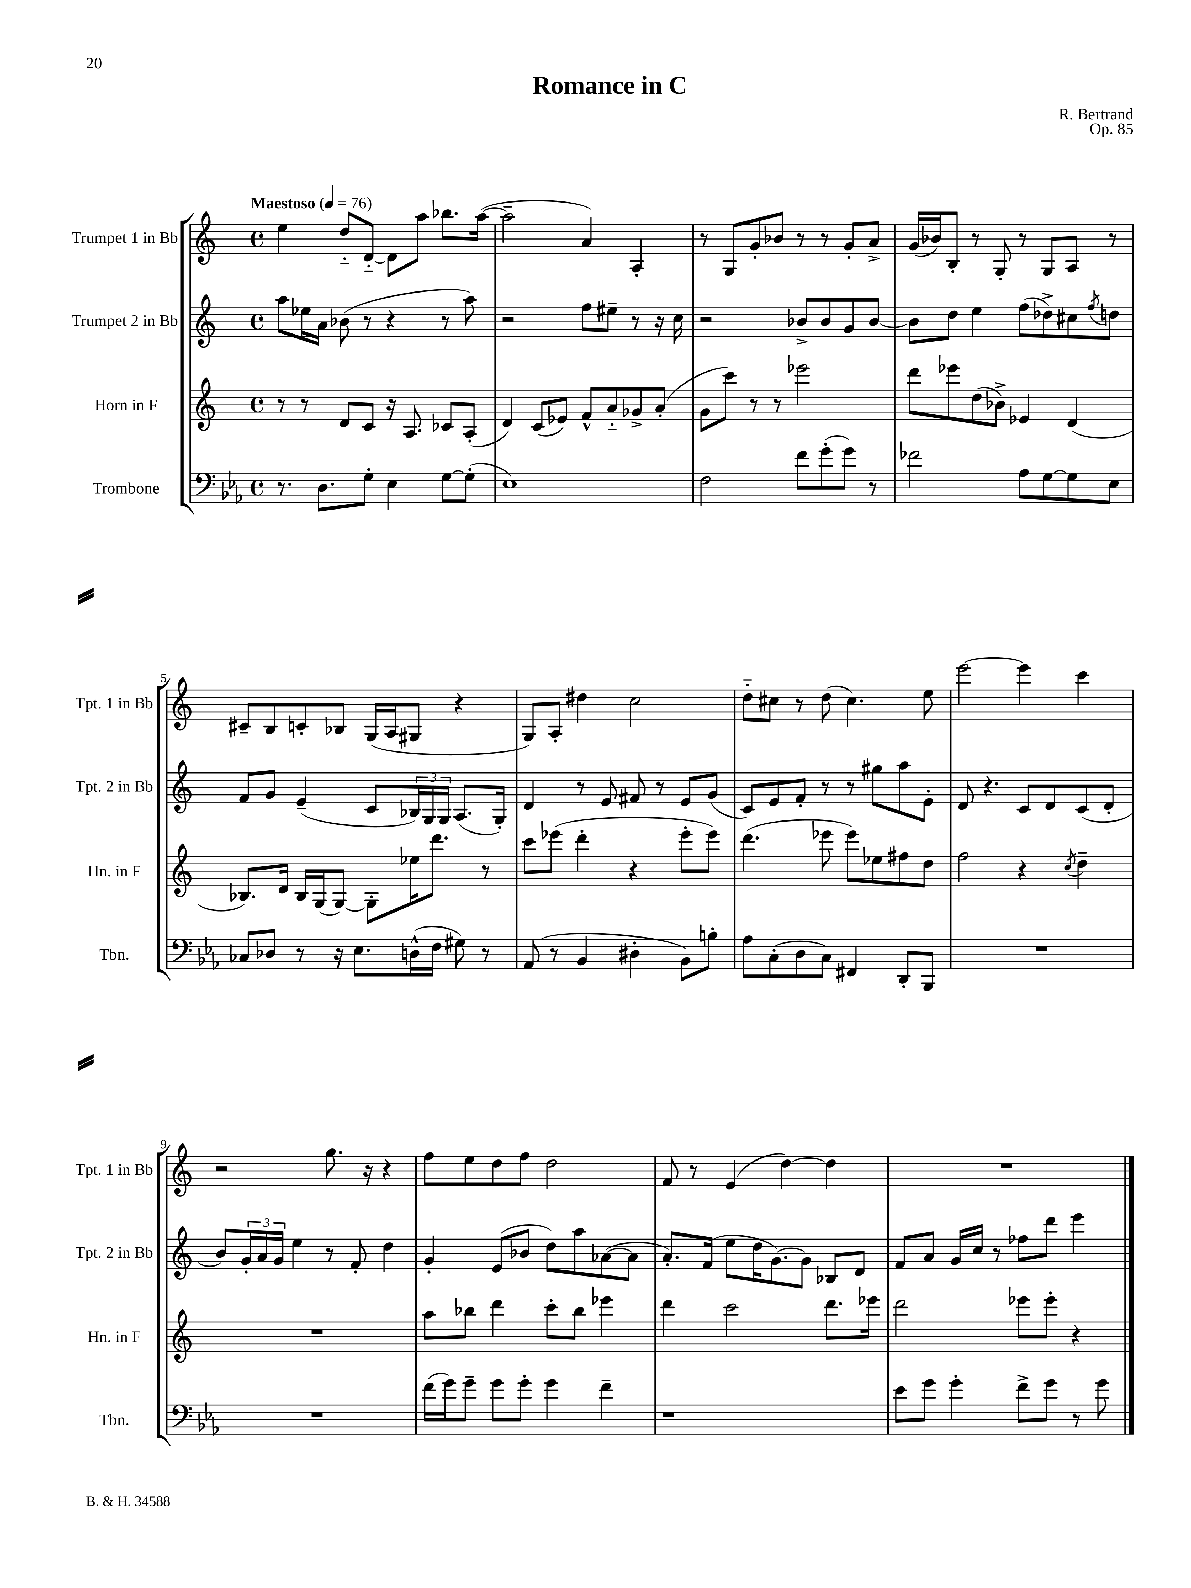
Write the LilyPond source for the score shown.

\header { title = "Romance in C" composer = "R. Bertrand" opus = "Op. 85" }
<<
\new StaffGroup <<
\new Staff = "s0" \with { instrumentName = "Trumpet 1 in Bb" shortInstrumentName = "Tpt. 1 in Bb" } {
    \clef treble \key c \major \defaultTimeSignature \time 4/4 \tempo "Maestoso" 4 = 76
    e''4 d''8-_ d'8~-_ d'8 a''8 bes''8. a''16~( |
    a''2-- a'4) a4-. |
    r8 g8 g'8-. bes'8 r8 r8 g'8-. a'8-> |
    g'16( bes'16) b8-. r8 g8-. r8 g8 a8 r8 |
    cis'8-- b8 c'8-. bes8 g16( a16 gis8 r4 |
    g8) a8-. dis''4 c''2 |
    d''8-_ cis''8 r8 d''8( cis''4.) e''8 |
    e'''2~ e'''4 c'''4 |
    r2 g''8. r16 r4 |
    f''8 e''8 d''8 f''8 d''2 |
    f'8 r8 e'4( d''4~) d''4 |
    R1 \bar "|." |
}
\new Staff = "s1" \with { instrumentName = "Trumpet 2 in Bb" shortInstrumentName = "Tpt. 2 in Bb" } {
    \clef treble \key c \major \defaultTimeSignature \time 4/4
    a''8 ees''16 a'16 bes'8( r8 r4 r8 a''8) |
    r2 f''8 eis''8-- r8 r16 c''16 |
    r2 bes'8-> bes'8 g'8 bes'8~ |
    bes'8 d''8 e''4 f''8( des''8->) cis''8 \acciaccatura { f''8 } d''8 |
    f'8 g'8 e'4--( c'8 \tuplet 3/2 { bes16) g16 g16 } a8.( g16-.) |
    d'4 r8 e'8 fis'8 r8 e'8 g'8( |
    c'8) e'8 f'8-. r8 r8 gis''8 a''8 e'8-. |
    d'8 r4. c'8 d'8 c'8( d'8-. |
    b'8) \tuplet 3/2 { g'16-. a'16 g'16 } e''4 r8 f'8-. d''4 |
    g'4-. e'8( bes'8 d''8) a''8 aes'8~( aes'8 |
    a'8.-.) f'16( e''8 d''16 g'8.~) g'8 bes8 d'8 |
    f'8 a'8 g'16 c''16 r8 fes''8 d'''8 e'''4 \bar "|." |
}
\new Staff = "s2" \with { instrumentName = "Horn in F" shortInstrumentName = "Hn. in F" } {
    \clef treble \key c \major \defaultTimeSignature \time 4/4
    r8 r8 d'8 c'8 r16 a8. ces'8 a8-.( |
    d'4) c'8( ees'8) f'8-^ a'8-_ ges'8-> a'8-.( |
    g'8 c'''8) r8 r8 ees'''2 |
    d'''8 ees'''8 d''8( bes'8->) ees'4 d'4( |
    bes8.) d'16 bes16 g16( g8~) g8-. ees''16 d'''8. r8 |
    c'''8 ees'''8( d'''4-. r4 ees'''8-. ees'''8) |
    d'''4.( ees'''8 ees'''8) ees''8 fis''8 d''8 |
    f''2 r4 \acciaccatura { c''8 } d''4-- |
    R1 |
    a''8 bes''8 d'''4 c'''8-. bes''8 ees'''4 |
    d'''4 c'''2 d'''8. ees'''16 |
    d'''2 ees'''8 ees'''8-. r4 \bar "|." |
}
\new Staff = "s3" \with { instrumentName = "Trombone" shortInstrumentName = "Tbn." } {
    \clef bass \key ees \major \defaultTimeSignature \time 4/4
    r8. d8. g8-. ees4 g8~ g8-.( |
    ees1) |
    f2 f'8 g'8-.( g'8) r8 |
    fes'2 aes8 g8~ g8 ees8 |
    ces8 des8 r8 r16 ees8. d16-^( f16 gis8) r8 |
    aes,8( r8 bes,4 dis4-. bes,8) b8-. |
    aes8 c8-.( d8 c8) fis,4 d,8-. bes,,8 |
    R1 |
    R1 |
    f'16( g'16) g'8-- g'8 g'8-. g'4 f'4-- |
    r1 |
    ees'8 g'8 g'4-. f'8-> g'8 r8 g'8 \bar "|." |
}
>>
>>
